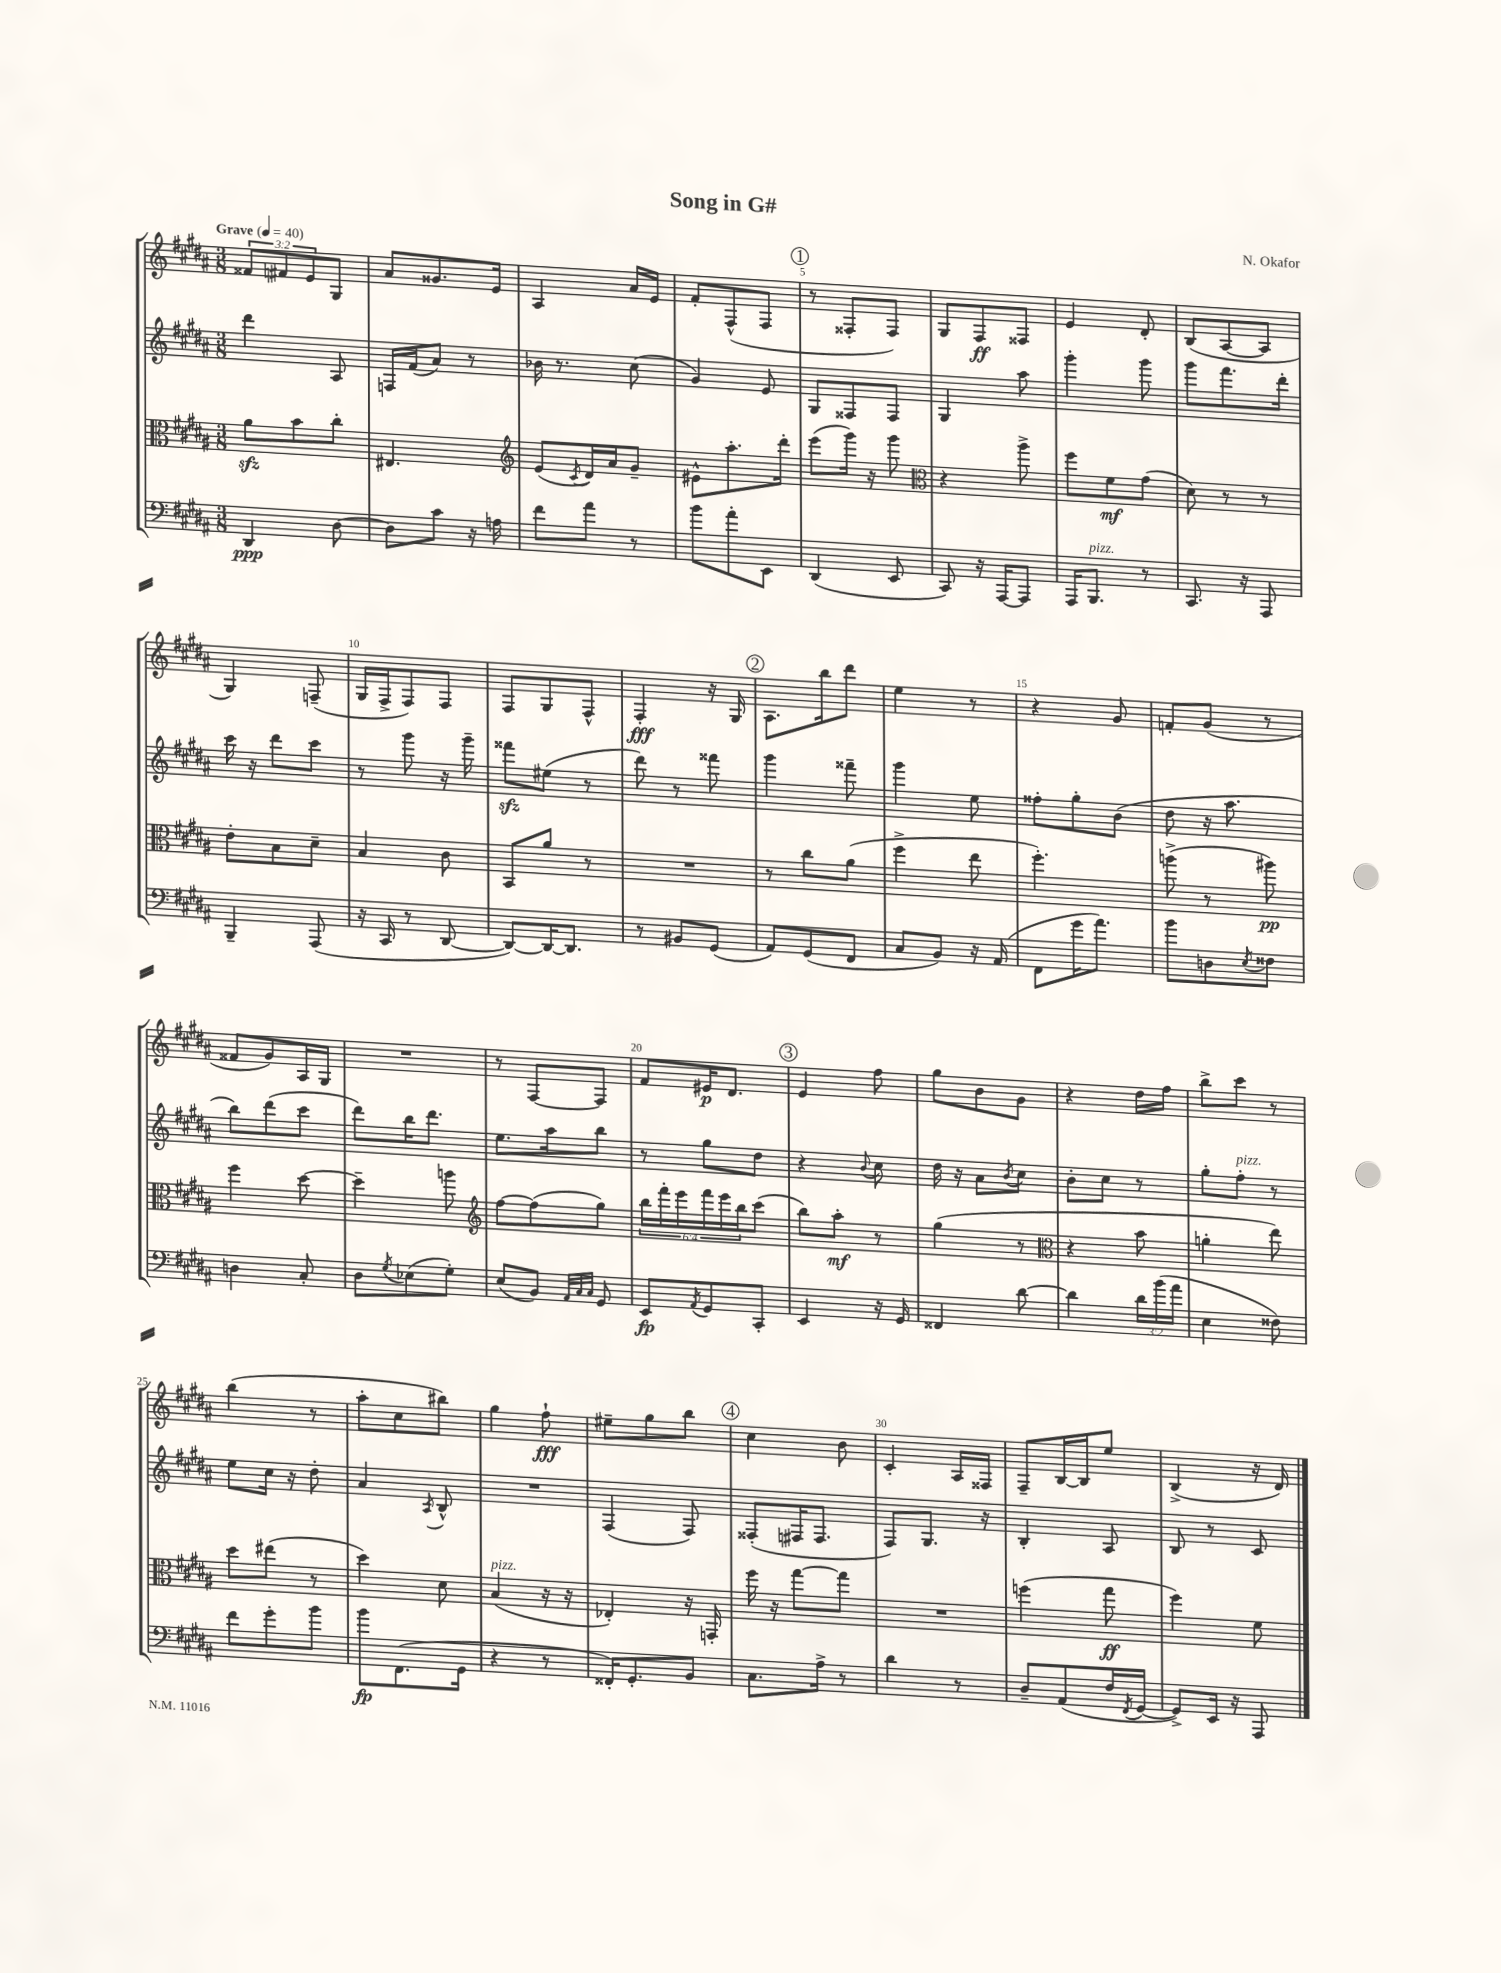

**kern	**dynam	**kern	**dynam	**kern	**kern	**dynam
*part4	*part4	*part3	*part3	*part2	*part1	*part1
*staff4	*staff4	*staff3	*staff3	*staff2	*staff1	*staff1
*clefF4	*	*clefC3	*	*clefG2	*clefG2	*
*k[f#c#g#d#a#]	*	*k[f#c#g#d#a#]	*	*k[f#c#g#d#a#]	*k[f#c#g#d#a#]	*
*M3/8	*	*M3/8	*	*M3/8	*M3/8	*
*MM40	*	*MM40	*	*MM40	*MM40	*
=1	=1	=1	=1	=1	=1	=1
!	!	!	!	!	!LO:TX:a:B:t=Grave	!
4DD#/	ppp	8a#zz\L	.	4ddd#\	12f##X/L	.
.	.	.	.	.	12f#X/	.
.	.	8b\	.	.	.	.
.	.	.	.	.	12e/	.
[8D#\	.	8cc#'\J	.	8A#/	8G#/J	.
=2	=2	=2	=2	=2	=2	=2
8D#\L]	.	4.E#X/	.	16Fn/LL	8a#/L	.
.	.	.	.	(16f#/J	.	.
8c#\J	.	.	.	8a#/J)	8.g##X/	.
16r	.	.	.	8r	.	.
16An\	.	.	.	.	16e/Jk	.
=3	=3	=3	=3	=3	=3	=3
*	*	*clefG2	*	*	*	*
8f#\L	.	(8e/L	.	16b-X\	4A#/	.
.	.	.	.	8.r	.	.
.	.	8qc#/	.	.	.	.
8a#\J	.	16d#/L)	.	.	.	.
.	.	16a#/J	.	.	.	.
8r	.	8g#~/J	.	(8cc#\	16a#/LL	.
.	.	.	.	.	16e/JJ	.
=4	=4	=4	=4	=4	=4	=4
8b\L	.	8e#X^^\L	.	4g#/)	8f#'/L	.
8a#'\	.	8.aa#'\	.	.	(8F#^^/	.
8EE\J	.	.	.	8e/	8F#/J	.
.	.	16ddd#'\Jk	.	.	.	.
!!LO:REH:place=s1:t=1
=5	=5	=5	=5	=5	=5	=5
(4DD#/	.	(8eee\L	.	8G#/L	8r	.
.	.	16ggg#\Jk)	.	8F##X/	8F##X'/L	.
.	.	16r	.	.	.	.
8EE/	.	8ggg#\	.	8F##/J	8F##/J)	.
=6	=6	=6	=6	=6	=6	=6
*	*	*clefC3	*	*	*	*
8CC#/)	.	4r	.	4G#/	8G#/L	.
16r	.	.	.	.	8F#/	ff
[16AAA#/KL	.	.	.	.	.	.
8AAA#/J]	.	8aa#^\	.	8aa#\	8F##X/J	.
=7	=7	=7	=7	=7	=7	=7
16AAA#/KL	.	8ff#\L	.	4ggg#'\	4e/	.
!LO:TX:a:i:t=pizz.	!	!	!	!	!	!
8.BBB/J	.	.	.	.	.	.
.	.	8f#\	mf	.	.	.
8r	.	(8g#\J	.	8ggg#\	8d#'/	.
=8	=8	=8	=8	=8	=8	=8
8.CC#/	.	8d#\)	.	8ggg#\L	(8B/L	.
.	.	8r	.	8.fff#\	[8A#/	.
16r	.	.	.	.	.	.
8AAA#/	.	8r	.	.	8A#/J]	.
.	.	.	.	16ddd#'\Jk	.	.
!!LO:LB:g=z
=9	=9	=9	=9	=9	=9	=9
4BBB~/	.	8e'\L	.	16ccc#\	4G#/)	.
.	.	.	.	16r	.	.
.	.	8B\	.	8ddd#\L	.	.
(8AAA#/	.	8d#~\J	.	8ccc#\J	(8Fn~/	.
=10	=10	=10	=10	=10	=10	=10
16r	.	4B/	.	8r	16G#/LL	.
16CC#/	.	.	.	.	16F#^/J	.
8r	.	.	.	8ggg#\	8F#/)	.
[8DD#/	.	8c#\	.	16r	8F#/J	.
.	.	.	.	16ggg#~\	.	.
=11	=11	=11	=11	=11	=11	=11
8DD#/L_)	.	8BB/L	.	8fff##Xzz\L	8F#/L	.
16DD#/K_	.	8a#/J	.	(8ee#X\J	8G#/	.
8.DD#/J]	.	.	.	.	.	.
.	.	8r	.	8r	8F#^^/J	.
=12	=12	=12	=12	=12	=12	=12
8r	.	4.r	.	8ddd#\)	4F#'/	fff
8BB#X/L	.	.	.	8r	.	.
(8GG#/J	.	.	.	8fff##X\	16r	.
.	.	.	.	.	16G#/	.
!!LO:REH:place=s1:t=2
=13	=13	=13	=13	=13	=13	=13
8AA#/L)	.	8r	.	4ggg#\	8.A#\L	.
(8GG#/	.	8cc#\L	.	.	.	.
.	.	.	.	.	16bb\k	.
8FF#/J	.	(8a#\J	.	8fff##X~\	8ddd#\J	.
=14	=14	=14	=14	=14	=14	=14
8C#/L	.	4ff#^\	.	4ggg#\	4ee\	.
8BB/J)	.	.	.	.	.	.
16r	.	8ee\	.	8ee\	8r	.
(16AA#/	.	.	.	.	.	.
=15	=15	=15	=15	=15	=15	=15
8FF#\L	.	4.ff#'\)	.	8ff##X'\L	4r	.
16g#\K	.	.	.	8gg#'\	.	.
8.a#\J)	.	.	.	.	.	.
.	.	.	.	(8b\J	8g#/	.
=16	=16	=16	=16	=16	=16	=16
8b\L	.	(8aan^\	.	8dd#\	8fn'/L	.
8Dn\	.	8r	.	16r	(8g#/J	.
.	.	.	.	8.aa#\	.	.
8qE/	.	.	.	.	.	.
8F##X\J	.	8aa#X\)	pp	.	8r	.
!!LO:LB:g=z
=17	=17	=17	=17	=17	=17	=17
4Dn\	.	4ff#\	.	8bb\L)	8f##X/L	.
.	.	.	.	(8ddd#\	8g#/)	.
8C#'/	.	[8dd#\	.	8ccc#\J	16A#/L	.
.	.	.	.	.	16G#/JJ	.
=18	=18	=18	=18	=18	=18	=18
8D#\L	.	4dd#~\]	.	8ddd#\L)	4.r	.
8qG#/	.	.	.	.	.	.
(8E-X\	.	.	.	16bb\K	.	.
.	.	.	.	8.ddd#\J	.	.
8G#'\J)	.	8aan\	.	.	.	.
=19	=19	=19	=19	=19	=19	=19
*	*	*clefG2	*	*	*	*
(8E/L	.	[8ff#\L	.	8.ee\L	8r	.
8BB/J)	.	(8ff#\]	.	.	[8F#/L	.
.	.	.	.	16aa#\k	.	.
32qqAA#/LLL	.	.	.	.	.	.
32qqC#/	.	.	.	.	.	.
32qqC#/JJJ	.	.	.	.	.	.
8GG#/	.	8gg#\J)	.	8bb\J	8F#/J]	.
=20	=20	=20	=20	=20	=20	=20
8EE/L	fp	24bb\LL	.	8r	8f#/L	.
.	.	24fff#'\	.	.	.	.
.	.	24eee\	.	.	.	.
8qAA#/	.	.	.	.	.	.
8GG#/	.	24fff#\	.	8gg#\L	16e#X/K	p
.	.	24eee\	.	.	.	.
.	.	.	.	.	8.d#/J	.
.	.	24bb\J	.	.	.	.
8CC#'/J	.	(8ccc#\J	.	8dd#\J	.	.
!!LO:REH:place=s1:t=3
=21	=21	=21	=21	=21	=21	=21
4EE/	.	8bb\L)	.	4r	4e/	.
.	.	8aa#'\J	mf	.	.	.
.	.	.	.	8qqb/	.	.
16r	.	8r	.	8cc#\	8ff#\	.
16GG#/	.	.	.	.	.	.
=22	=22	=22	=22	=22	=22	=22
4FF##X/	.	(4gg#\	.	16dd#\	8gg#\L	.
.	.	.	.	16r	.	.
.	.	.	.	8a#\L	8b\	.
.	.	.	.	8qb/	.	.
[8d#\	.	8r	.	8cc#\J	8g#\J	.
=23	=23	=23	=23	=23	=23	=23
*	*	*clefC3	*	*	*	*
4d#\]	.	4r	.	8b'\L	4r	.
.	.	.	.	8cc#\J	.	.
24d#\LL	.	8b\	.	8r	16dd#\LL	.
(24b\	.	.	.	.	.	.
.	.	.	.	.	16ff#\JJ	.
24a#\JJ	.	.	.	.	.	.
=24	=24	=24	=24	=24	=24	=24
4E\	.	4an'\	.	8gg#'\L	8bb^\L	.
!	!	!	!	!LO:TX:a:i:t=pizz.	!	!
.	.	.	.	8ff#'\J	8ccc#\J	.
8F##X\)	.	8ee\)	.	8r	8r	.
!!LO:LB:g=z
=25	=25	=25	=25	=25	=25	=25
8f#\L	.	8dd#\L	.	8ee\L	(4bb\	.
8g#'\	.	(8ee#X\J	.	16cc#\Jk	.	.
.	.	.	.	16r	.	.
8b\J	.	8r	.	8dd#'\	8r	.
=26	=26	=26	=26	=26	=26	=26
8b\L	fp	4dd#\)	.	4a#/	8aa#'\L	.
(8.FF#\	.	.	.	.	8cc#\	.
.	.	.	.	8qA#/	.	.
.	.	8d#\	.	8B^^/	8bb#X\J)	.
16GG#\Jk	.	.	.	.	.	.
=27	=27	=27	=27	=27	=27	=27
!	!	!LO:TX:a:i:t=pizz.	!	!	!	!
4r	.	(4B/	.	4.r	4gg#\	.
8r	.	16r	.	.	8ff#`\	fff
.	.	16r	.	.	.	.
=28	=28	=28	=28	=28	=28	=28
16FF##X'/KL)	.	4E-X'/)	.	(4F#/	8ee#X~\L	.
8.GG#'/	.	.	.	.	.	.
.	.	.	.	.	8gg#\	.
8BB/J	.	16r	.	8F#/)	8bb\J	.
.	.	16GGn'/	.	.	.	.
!!LO:REH:place=s1:t=4
=29	=29	=29	=29	=29	=29	=29
8.C#\L	.	16ff#\	.	(8F##X'/L	4cc#\	.
.	.	16r	.	.	.	.
.	.	[8gg#\L	.	16F#X/K	.	.
16A#^\Jk	.	.	.	8.F#/J	.	.
8r	.	8gg#\J]	.	.	8b\	.
=30	=30	=30	=30	=30	=30	=30
4d#\	.	4.r	.	8F#/L)	4c#'/	.
.	.	.	.	8.G#/J	.	.
8r	.	.	.	.	16A#/LL	.
.	.	.	.	16r	16F##X/JJ	.
=31	=31	=31	=31	=31	=31	=31
8D#~/L	.	(4ffn\	.	4B'/	8F#~/L	.
(8AA#/	.	.	.	.	[16B/L	.
.	.	.	.	.	16B/J]	.
16F#/L	.	8gg#\	ff	8A#/	8ee/J	.
8qFF#/	.	.	.	.	.	.
[16GG#/JJ	.	.	.	.	.	.
=32	=32	=32	=32	=32	=32	=32
8GG#^/L])	.	4ff#\)	.	8B/	(4B^/	.
16EE/Jk	.	.	.	8r	.	.
16r	.	.	.	.	.	.
8AAA#/	.	8f#\	.	8c#/	16r	.
.	.	.	.	.	16d#/)	.
==	==	==	==	==	==	==
*-	*-	*-	*-	*-	*-	*-
